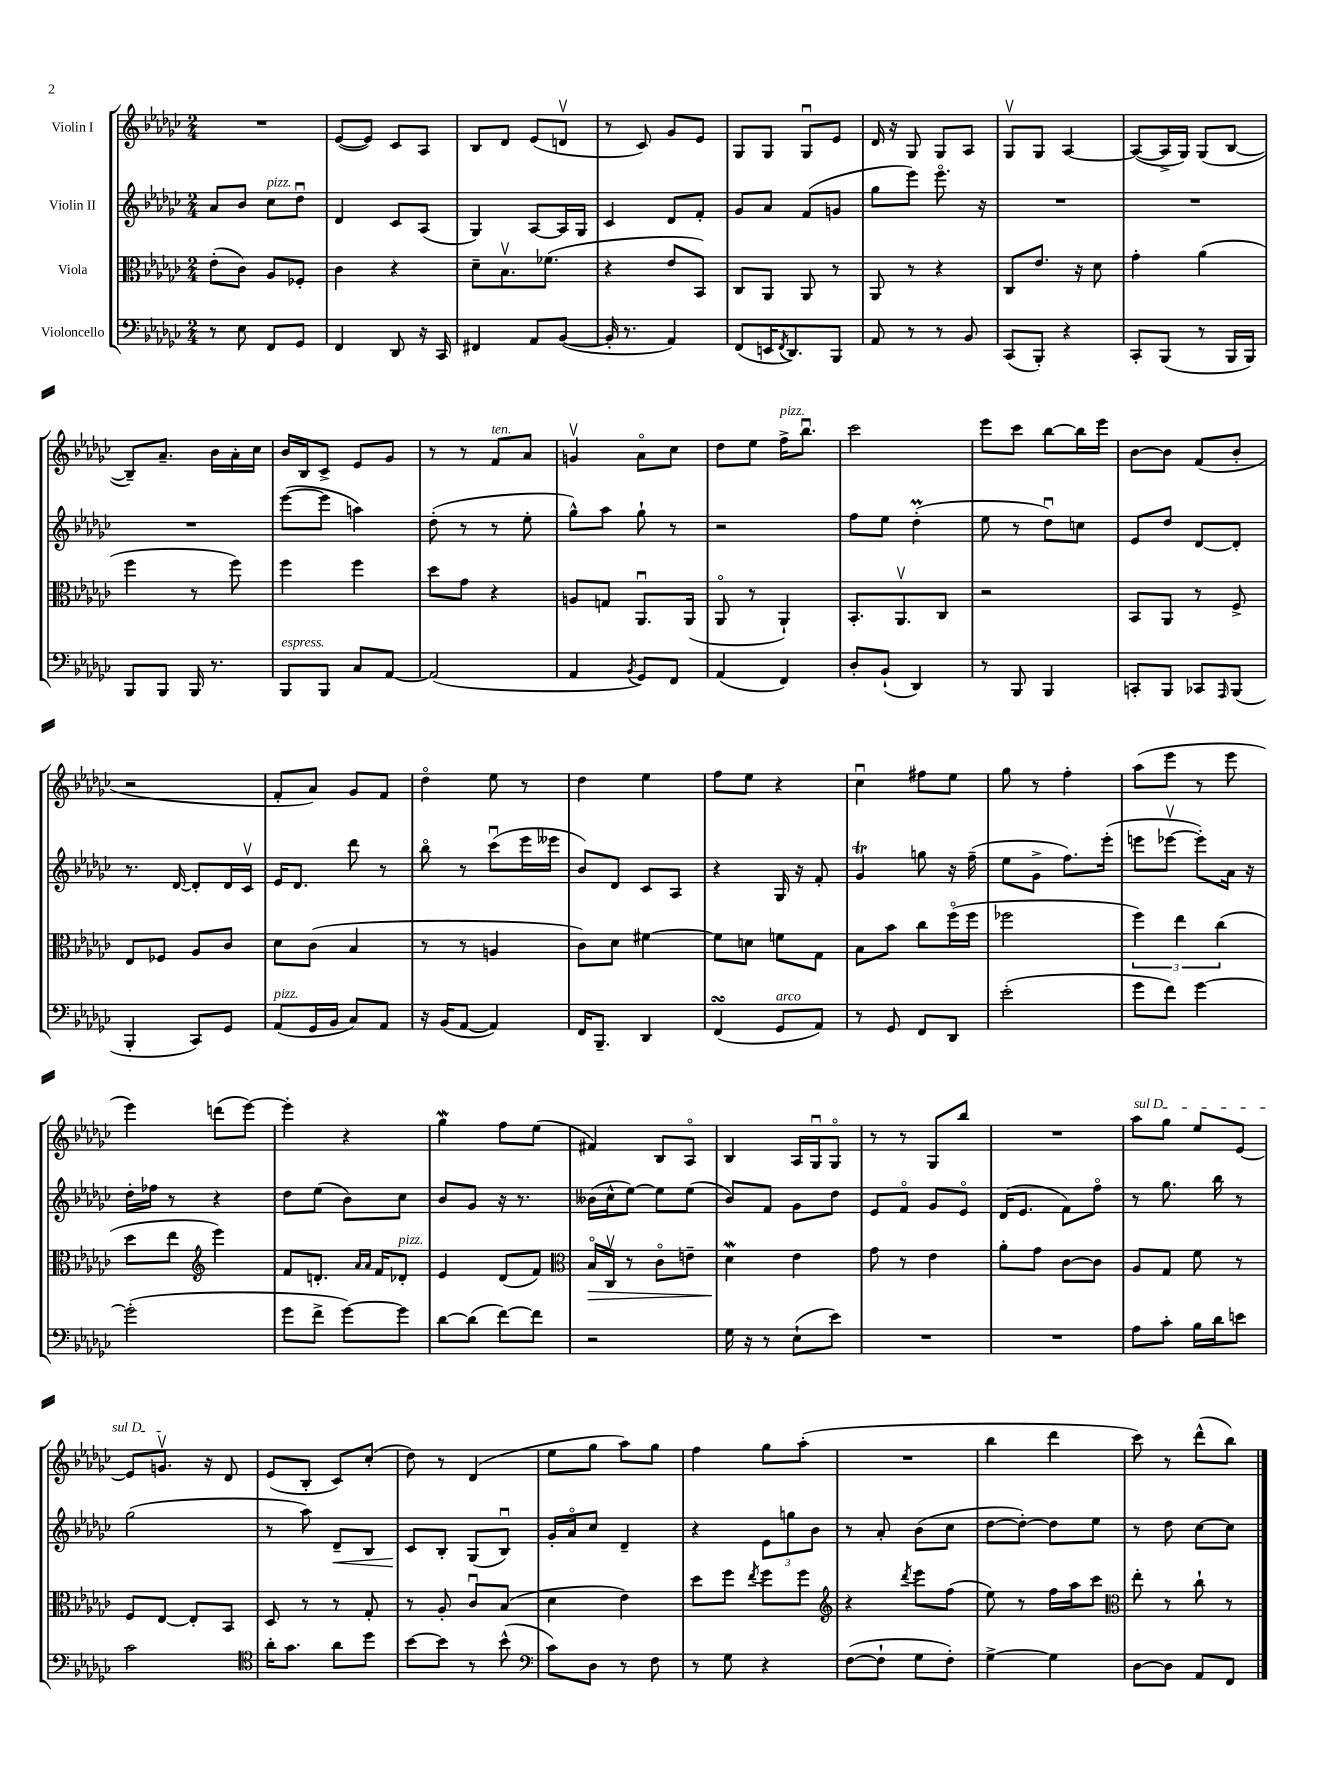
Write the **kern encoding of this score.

**kern	**kern	**kern	**kern
*staff4	*staff3	*staff2	*staff1
*clefF4	*clefC3	*clefG2	*clefG2
*k[b-e-a-d-g-c-]	*k[b-e-a-d-g-c-]	*k[b-e-a-d-g-c-]	*k[b-e-a-d-g-c-]
*M2/4	*M2/4	*M2/4	*M2/4
8r	(8e-'\L	8a-/L	2r
8E-\	8c-\J)	8b-/J	.
8FF/L	8A-/L	8cc-\L	.
8GG-/J	8F-'/J	8dd-u\J	.
=	=	=	=
4FF/	4c-\	4d-/	([8e-/L
.	.	.	8e-/]J)
8DD-/	4r	8c-/L	8c-/L
16r	.	(8A-/J	8A-/J
16CC-/	.	.	.
=	=	=	=
4FF#/	8d-~\L	4G-/)	8B-/L
.	8.B-v\	.	8d-/J
8AA-/L	.	[8A-/L	(8e-/L
.	(8.f-\J	.	.
([8BB-/J	.	16A-/]L	8dv/J
.	.	16G-/JJ	.
=	=	=	=
16BB-'/]	4r	4c-/	8r
8.r	.	.	.
.	.	.	8c-/)
4AA-/)	8e-/L	8d-/L	8g-/L
.	8BB-/J)	8f'/J	8e-/J
=	=	=	=
(8FF/L	8C-/L	8g-/L	8G-/L
16EE/K	8AA-/J	8a-/J	8G-/J
8qFF/	.	.	.
8.DD-/)	.	.	.
.	8AA-/	(8f/L	8G-u/L
8BBB-/J	8r	8g/J	8e-/J
=	=	=	=
8AA-/	8AA-/	8gg-\L	16d-/
.	.	.	16r
8r	8r	8eee-\J)	8G-/
8r	4r	8.eee-o\	8G-/L
8BB-/	.	.	8A-/J
.	.	16r	.
=	=	=	=
(8CC-/L	8C-/L	2r	8G-v/L
8BBB-'/J)	8.e-/J	.	8G-/J
4r	.	.	[4A-/
.	16r	.	.
.	8d-\	.	.
=	=	=	=
8CC-'/L	4g-'\	2r	(8A-/_L
(8BBB-/J	.	.	16A-^/]L
.	.	.	16G-/JJ)
8r	(4a-\	.	(8G-/L
16BBB-/LL	.	.	[8B-/J
16BBB-/JJ)	.	.	.
=	=	=	=
8BBB-/L	4ff\	2r	8B-~/]L)
8BBB-/J	.	.	8.a-~/J
16BBB-/	8r	.	.
8.r	.	.	16b-\LL
.	8ff\)	.	16a-'\
.	.	.	16cc-\JJ
=	=	=	=
8BBB-/L	4ff\	([8eee-\L	16b-/LL
.	.	.	16B-/J
8BBB-/J	.	8eee-\]J	8c-^/J
8C-/L	4ff\	4aa\)	8e-/L
[8AA-/J	.	.	8g-/J
=	=	=	=
(2AA-/]	8dd-\L	(8dd-'\	8r
.	8g-\J	8r	8r
.	4r	8r	8f/L
.	.	8ee-'\	8a-/J
=	=	=	=
4AA-/	8A/L	8gg-^^\L)	4gv/
.	8G/J	8aa-\J	.
8qBB-/	.	.	.
8GG-/L)	8.AA-u/L	8gg-`\	8a-o\L
8FF/J	.	8r	8cc-\J
.	(16AA-/Jk	.	.
=	=	=	=
(4AA-/	8AA-o/	2r	8dd-\L
.	8r	.	8ee-\J
4FF/)	4AA-`/)	.	16ff^\LK
.	.	.	8.bb-u\J
=	=	=	=
8D-'/L	8.BB-'/L	8ff\L	2ccc-\
(8BB-`/J	.	8ee-\J	.
.	8.AA-v/	.	.
4DD-/)	.	(4dd-'\	.
.	8C-/J	.	.
=	=	=	=
8r	2r	8ee-\	8eee-\L
8BBB-/	.	8r	8ccc-\J
4BBB-/	.	8dd-u\L)	[8bb-\L
.	.	8cc\J	16bb-\]L
.	.	.	16eee-\JJ
=	=	=	=
8CC'/L	8BB-/L	8e-/L	[8b-\L
8BBB-/J	8AA-/J	8dd-/J	8b-\]J
8CC-/L	8r	[8d-/L	(8f/L
16qqAAA-/	.	.	.
(8BBB-/J	8F^/	8d-'/]J	8b-'/J
=	=	=	=
4BBB-'/	8E-/L	8.r	2r
.	8F-/J	.	.
.	.	[16d-/	.
8CC-/L)	8A-/L	8d-'/]L	.
8GG-/J	8c-/J	16d-/L	.
.	.	16c-v/JJ	.
=	=	=	=
(8AA-/L	8d-\L	16e-/LK	8f'/L
.	.	8.d-/J	.
16GG-/L	(8c-\J	.	8a-/J)
16BB-/JJ	.	.	.
8C-/L)	4B-/	8ddd-\	8g-/L
8AA-/J	.	8r	8f/J
=	=	=	=
16r	8r	8bb-o\	4dd-o\
(16BB-/LK	.	.	.
[8AA-/J	8r	8r	.
4AA-/])	4A/	(8ccc-u\L	8ee-\
.	.	16eee-\L	8r
.	.	16eee--\JJ	.
=	=	=	=
16FF/LK	8c-\L)	8b-/L)	4dd-\
8.BBB-~/J	.	.	.
.	8d-\J	8d-/J	.
4DD-/	[4f#\	8c-/L	4ee-\
.	.	8A-/J	.
=	=	=	=
(4FF/	8f#\]L	4r	8ff\L
.	8d\J	.	8ee-\J
8GG-/L	8f\L	16G-/	4r
.	.	16r	.
8AA-/J)	8G-\J	8f'/	.
=	=	=	=
8r	8B-\L	4g-/	4cc-u\
8GG-/	8b-\J	.	.
8FF/L	8cc-\L	8gg\	8ff#\L
8DD-/J	(16ffo\L	16r	8ee-\J
.	16ff\JJ	(16ff~\	.
=	=	=	=
(2e-'\	2ff-\	8ee-\L	8gg-\
.	.	8g-^\J	8r
.	.	8.ff\L)	4ff'\
.	.	(16eee-'\Jk	.
=	=	=	=
8g-\L	6ff\)	8eee\L	(8aa-\L
8f\J)	.	[8eee-v\J	8eee-\J
.	6ee-\	.	.
[4g-\	.	8eee-'\]L)	8r
.	(6cc-\	.	.
.	.	16a-\Jk	8eee-\
.	.	16r	.
=	=	=	=
(2g-'\]	8dd-\L	16dd-'\LL	4eee-\)
.	.	16ff-\JJ	.
.	8ee-\J	8r	.
*	*clefG2	*	*
.	4eee-\)	4r	(8ddd\L
.	.	.	[8eee-\J)
=	=	=	=
8g-\L	8f/L	8dd-\L	4eee-'\]
8f^\J	8.d'/J	(8ee-\J	.
[8g-\L)	.	8b-\L)	4r
.	16qqa-/LL	.	.
.	16qqa-/JJ	.	.
.	16f/LK	.	.
8g-\]J	8d-'/J	8cc-\J	.
=	=	=	=
[8d-\L	4e-/	8b-/L	4gg-\
(8d-\]J	.	8g-/J	.
[8f\L)	(8d-/L	16r	8ff\L
.	.	8.r	.
8f\]J	8f/J)	.	(8ee-\J
=	=	=	=
*	*clefC3	*	*
2r	16B-o/LL	(16b--\LL	4f#/)
.	16C-v/JJ	16cc-^^\J	.
.	8r	[8ee-\J)	.
.	8c-o\L	8ee-\]L	8B-/L
.	8e~\J	(8ee-\J	8A-o/J
=	=	=	=
16G-\	4d-\	8b-/L)	4B-/
16r	.	.	.
8r	.	8f/J	.
(8E-`\L	4e-\	8g-\L	16A-/LL
.	.	.	16G-u/J
8e-\J)	.	8dd-\J	8G-o/J
=	=	=	=
2r	8g-\	8e-/L	8r
.	8r	8fo/J	8r
.	4e-\	8g-/L	8G-/L
.	.	8e-o/J	8bb-/J
=	=	=	=
2r	8a-'\L	(16d-/LK	2r
.	.	8.e-/J	.
.	8g-\J	.	.
.	[8c-\L	8f\L)	.
.	8c-\]J	8ffo\J	.
=	=	=	=
8A-\L	8A-/L	8r	8aa-\L
8c-'\J	8G-/J	8.gg-\	8gg-\J
16B-\LL	8f\	.	8ee-/L
16d-\J	.	16bb-\	.
8e\J	8r	8r	[8e-/J
=	=	=	=
2c-\	8F/L	(2gg-\	8e-/]L
.	[8E-/J	.	8.gv/J
.	8E-'/]L	.	.
.	.	.	16r
.	8BB-/J	.	8d-/
=	=	=	=
*clefC4	*	*	*
16a-'\LK	8D-/	8r	(8e-/L
8.g-\J	.	.	.
.	8r	8aa-\)	8B-'/J
8a-\L	8r	8d-~/L	8c-/L)
8dd-\J	8G-'/	8B-/J	(8cc-'/J
=	=	=	=
[8b-\L	8r	8c-/L	8dd-\)
8b-\]J	8A-'/	8B-'/J	8r
8r	8c-u/L	(8G-/L	(4d-/
(8b-^^\	(8B-/J	8B-u/J)	.
=	=	=	=
*clefF4	*	*	*
8c-\L)	4d-\	16g-'/LL	8ee-\L
.	.	16a-o/J	.
8D-\J	.	8cc-/J	8gg-\J
8r	4e-\)	4d-~/	8aa-\L)
8F\	.	.	8gg-\J
=	=	=	=
8r	8dd-\L	4r	4ff\
8G-\	8ff\J	.	.
.	8qee-/	.	.
4r	8ff\L	12e-\L	8gg-\L
.	.	12gg\	.
.	8ff\J	.	(8aa-'\J
.	.	12b-\J	.
=	=	=	=
*	*clefG2	*	*
([8F\L	4r	8r	2r
8F`\]J	.	8a-'/	.
.	8qddd-/	.	.
8G-\L	8eee-\L	(8b-\L	.
8F'\J)	(8ff\J	8cc-\J	.
=	=	=	=
[4G-^\	8ee-\)	[8dd-\L	4bb-\
.	8r	8dd-'\_J)	.
4G-\]	16ff\LL	8dd-\]L	4ddd-\
.	16aa-\J	.	.
.	8ccc-\J	8ee-\J	.
=	=	=	=
*	*clefC3	*	*
[8D-\L	8ee-'\	8r	8ccc-\)
8D-\]J	8r	8dd-\	8r
8AA-/L	8cc-`\	[8cc-\L	(8ddd-^^\L
8FF/J	8r	8cc-\]J	8bb-\J)
==	==	==	==
*-	*-	*-	*-
